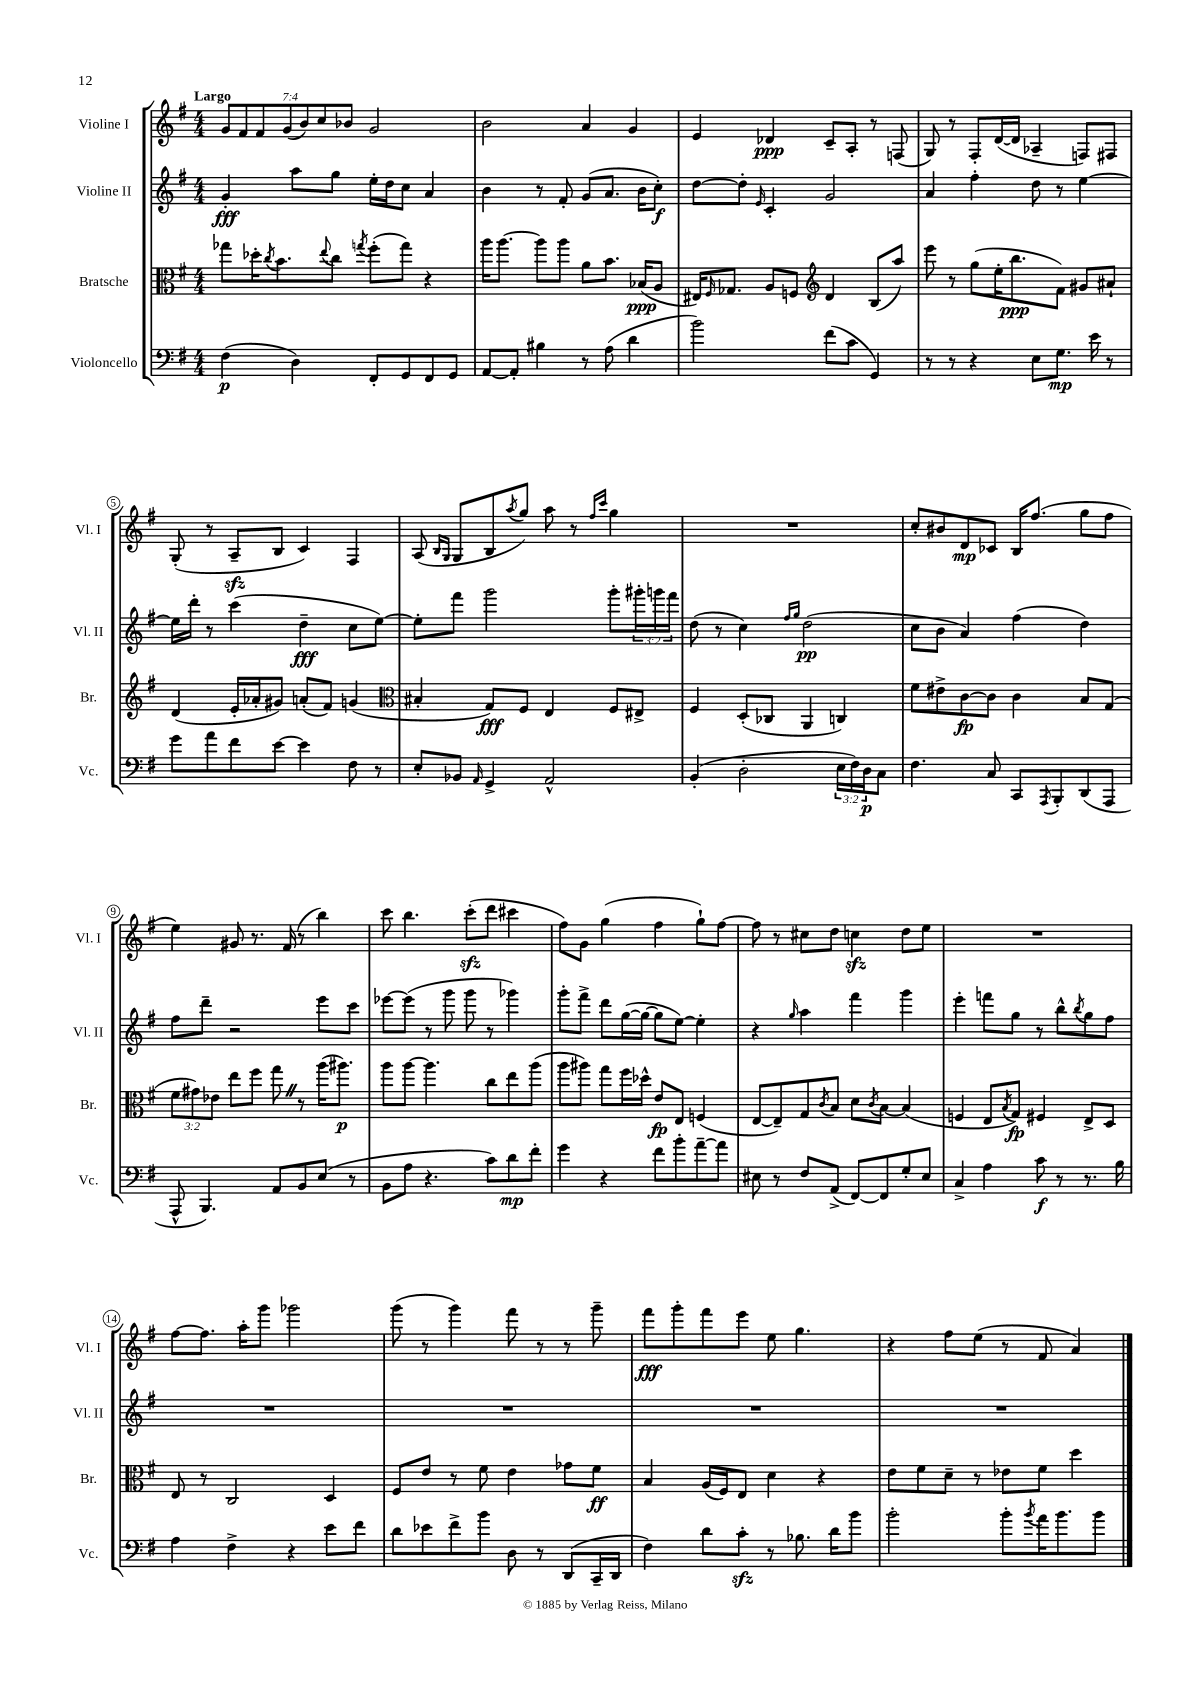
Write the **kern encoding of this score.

**kern	**kern	**kern	**kern
*staff4	*staff3	*staff2	*staff1
*clefF4	*clefC3	*clefG2	*clefG2
*k[f#]	*k[f#]	*k[f#]	*k[f#]
*M4/4	*M4/4	*M4/4	*M4/4
(4F#	8gg-	4g'	14g
.	.	.	14f#
.	16dd-'	.	.
.	.	.	14f#
.	8qcc	.	.
.	8.b	.	.
.	.	.	(14g
4D)	.	8aa	.
.	.	.	14b)
.	.	.	14cc
.	8qqee	.	.
.	8cc	8gg	.
.	.	.	14b-
.	8qgg	.	.
8FF#'	(8ff#'	16ee'	2g
.	.	16dd	.
8GG	8gg)	8cc	.
8FF#	4r	4a	.
8GG	.	.	.
=	=	=	=
[8AA	16aa	4b	2b
.	[8.aa	.	.
8AA']	.	.	.
4B#	8aa]	8r	.
.	8aa	8f#'	.
8r	8a	(8g	4a
(8A	8.b	8.a	.
4d	.	.	4g
.	(16B-	16b	.
.	8A	8cc')	.
=	=	=	=
2b)	16E#)	[8dd	4e
.	16qqF#	.	.
.	8.G-	.	.
.	.	8dd']	.
.	.	16qqe	.
.	8A	4c'	4d-
.	8F	.	.
*	*clefG2	*	*
(8f#	4d	2g	8c~
8c	.	.	8A'
4GG)	(8B	.	8r
.	8aa)	.	(8F
=	=	=	=
8r	8eee	4a	8G)
8r	8r	.	8r
4r	(8gg	4ff#'	8F#'
.	16ee'	.	([16d
.	8.bb	.	16d]
8E	.	8dd	4A-~
8.G	8f#)	8r	.
.	8g#	[4ee	8F)
16e	.	.	.
8r	8a#`	.	8F#
=	=	=	=
8g	(4d	16ee]	(8G'
.	.	16ddd'	.
8a	.	8r	8r
8f#	16e'	(4ccc	8A~
.	16a-'	.	.
[8e	8g#)	.	8B
4e]	(8a'	4dd~	4c)
.	8f#)	.	.
8F#	(4g	8cc	4F#
8r	.	[8ee)	.
=	=	=	=
*	*clefC3	*	*
8E'	4B#'	8ee']	(8A
.	.	.	16qqB
.	.	.	16qqG
8BB-	.	8fff#	8G
16qqAA	.	.	.
4GG^	8G)	2ggg	8B
.	.	.	8qaa
.	8F#	.	8gg)
2AA^^	4E	.	8aa
.	.	.	8r
.	.	.	16qqff#
.	.	.	16qqccc
.	8F#	8ggg'	4gg
.	8E#^	24ggg#'	.
.	.	24ggg	.
.	.	24fff#	.
=	=	=	=
(4BB'	4F#	(8dd	1r
.	.	8r	.
2D'	(8D'	4cc)	.
.	8C-	.	.
.	.	16qqff#	.
.	.	16qqgg	.
.	4AA	(2dd	.
24E	4C)	.	.
24F#)	.	.	.
24D	.	.	.
8C	.	.	.
=	=	=	=
4.F#	8f#	8cc	8cc'
.	8e#^	8b	8b#
.	[8c	4a)	8d
8C	8c]	.	8c-
8CC	4c	(4ff#	16B
.	.	.	(8.ff#
8qAAA	.	.	.
8BBB'	.	.	.
(8DD	8B	4dd)	8gg
8AAA	(8G	.	8ff#
=	=	=	=
8AAA^^	12f#	8ff#	4ee)
.	12g#)	.	.
4.BBB)	.	8ddd~	.
.	12e-	.	.
.	8ee	2r	8g#
.	8ff#	.	8.r
8AA	8gg	.	.
.	.	.	(16f#
8BB	8r	.	8r
(8E	(16aa	8eee	4bb)
.	8.aa#)	.	.
8r	.	8ccc	.
=	=	=	=
8BB	8aa	[8eee-	8ccc
8A	[8aa	(8eee-]	4.bb
4.r	4.aa]	8r	.
.	.	8ggg	.
.	.	8ggg	(8ccc'
8c)	8cc	8r	8ddd
8d	8ee	4ggg-)	4ccc#
8f#'	(8aa	.	.
=	=	=	=
4g	8aa	8ggg'	8ff#)
.	8aa#)	8fff#^	8g
4r	8gg	8ddd	(4gg
.	16ff#	([16gg	.
.	16dd-^^	16gg_	.
8f#	8e	8gg]	4ff#
8b'	8E	[8ee)	.
[8a~	(4F	4ee']	8gg`)
8a]	.	.	[8ff#
=	=	=	=
8E#	[8E	4r	8ff#]
8r	8E~])	.	8r
.	.	16qqgg	.
8F#	8G	4aa	8cc#
.	8qc	.	.
(8AA^	8B	.	8dd
[8FF#)	8d	4fff#	4cc
.	8qc	.	.
8FF#]	[8B	.	.
8G'	(4B]	4ggg	8dd
8E#	.	.	8ee
=	=	=	=
4C^	4F	4eee'	1r
4A	8E	8fff	.
.	8qB	.	.
.	8G)	8gg	.
8c	4F#	8r	.
8r	.	8bb^^	.
.	.	8qbb	.
8.r	8E^	8gg	.
.	8D	8ff#	.
16B	.	.	.
=	=	=	=
4A	8E	1r	[8ff#
.	8r	.	8.ff#]
4F#^	2C	.	.
.	.	.	16aa'
.	.	.	8ggg
4r	.	.	2ggg-
8e	4D	.	.
8f#	.	.	.
=	=	=	=
8d	8F#	1r	(8ggg
8e-	8e	.	8r
8f#^	8r	.	4ggg)
8b	8f#	.	.
8D	4e	.	8fff#
8r	.	.	8r
(8DD	8g-	.	8r
16CC~	8f#	.	8ggg~
16DD	.	.	.
=	=	=	=
4F#)	4B	1r	8fff#
.	.	.	8ggg'
8d	(16A	.	8fff#
.	16F#)	.	.
8c'	8E	.	8eee
8r	4d	.	8ee
8.B-	.	.	4.gg
.	4r	.	.
16d	.	.	.
8b	.	.	.
=	=	=	=
2b'	8e	1r	4r
.	8f#	.	.
.	8d~	.	8ff#
.	8r	.	(8ee
8b'	8e-	.	8r
8qb	.	.	.
16a	8f#	.	8f#
8.b	.	.	.
.	4dd	.	4a)
8b	.	.	.
==	==	==	==
*-	*-	*-	*-
